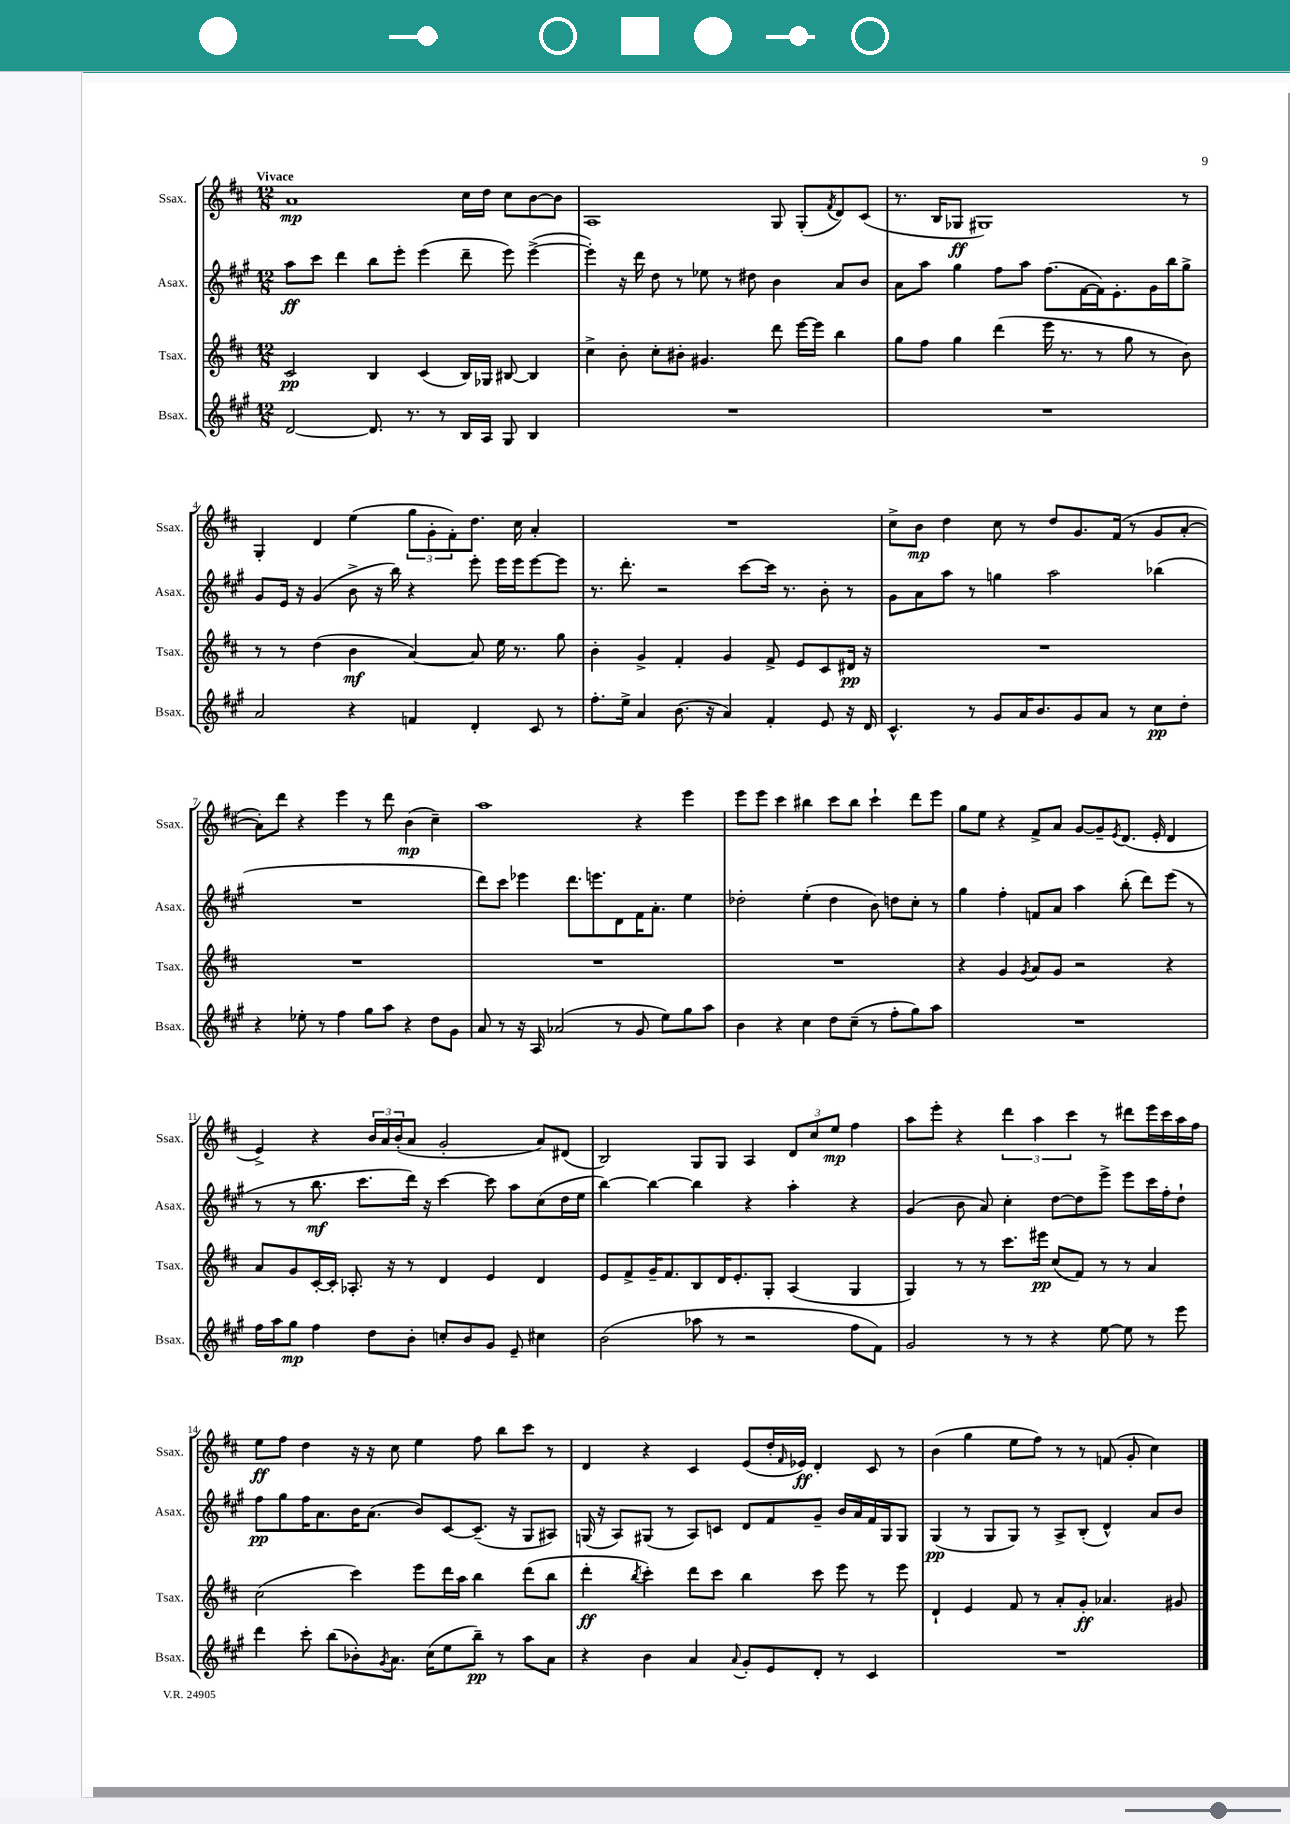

**kern	**kern	**kern	**kern
*staff4	*staff3	*staff2	*staff1
*clefG2	*clefG2	*clefG2	*clefG2
*k[f#c#g#]	*k[f#c#]	*k[f#c#g#]	*k[f#c#]
*M12/8	*M12/8	*M12/8	*M12/8
[2d	2c#	8aa	1a
.	.	8ccc#	.
.	.	4ddd	.
8.d]	4B	8bb	.
.	.	8eee'	.
8.r	.	.	.
.	(4c#	(4eee	.
8r	.	.	.
16B	16B)	8ddd~	16cc#
16A	16G-	.	16dd
8G#	[8B#	8eee)	8cc#
4B	4B#]	([4eee^	[8b
.	.	.	8b]
=	=	=	=
1.r	4cc#^	4eee'])	1A
.	8b'	16r	.
.	.	16ddd	.
.	8cc#'	8dd	.
.	8b#'	8r	.
.	4.g#	8ee-	.
.	.	8r	.
.	.	8dd#	.
.	8ddd	4b	8G
.	[16eee	.	(8G'
.	16eee]	.	.
.	.	.	8qf#
.	4bb	8a	8d)
.	.	8b	(8c#
=	=	=	=
1.r	8gg	8a	8.r
.	8ff#	8aa	.
.	.	.	16B
.	4gg	4gg#	8G-
.	.	.	1G#)
.	(4ddd	8ff#	.
.	.	8aa	.
.	16eee	(8.ff#	.
.	8.r	.	.
.	.	[16f#	.
.	8r	16f#])	.
.	.	8.e'	.
.	8gg	.	.
.	8r	16g#	.
.	.	16bb	.
.	8b)	8gg#^	8r
=	=	=	=
2a	8r	8g#	4G'
.	8r	16e	.
.	.	16r	.
.	(4dd	(4g#	4d
4r	4b	8b^	(4ee
.	.	16r	.
.	.	16bb)	.
4f	[4a)	4r	12gg
.	.	.	12g'
.	.	.	12f#')
4d'	8a]	8eee'	8.dd
.	16ee	16eee	.
.	8.r	16eee	16cc#
8c#	.	[8eee	4a'
8r	8gg	8eee]	.
=	=	=	=
8.ff#'	4b'	8.r	1.r
16ee^	.	8.ddd'	.
4a	4g^	.	.
.	.	2r	.
(8.b	4f#'	.	.
16r	.	.	.
4a)	4g	.	.
.	.	[8ccc#	.
4f#'	8f#^	16ccc#]	.
.	.	8.r	.
.	8e	.	.
8e	8c#	8b'	.
16r	16d#	8r	.
16d	16r	.	.
=	=	=	=
4.c#^^	1.r	8g#	8cc#^
.	.	8a	8b
.	.	8aa	4dd
8r	.	8r	.
8g#	.	4gg	8cc#
16a	.	.	8r
8.b	.	.	.
.	.	2aa	8dd
8g#	.	.	8.g
8a	.	.	.
.	.	.	(16f#
8r	.	.	8r
8cc#	.	(4bb-	8g
8dd'	.	.	[8a'
=	=	=	=
4r	1.r	1.r	8a'])
.	.	.	8ddd
8ee-'	.	.	4r
8r	.	.	.
4ff#	.	.	4eee
8gg#	.	.	8r
8aa	.	.	8ddd
4r	.	.	(4b
8dd	.	.	4cc#~)
8g#	.	.	.
=	=	=	=
8a	1.r	8ddd)	1aa
8r	.	8ccc#	.
16r	.	4eee-	.
16A	.	.	.
(2a-	.	.	.
.	.	8.ddd	.
.	.	8.eee	.
8r	.	8d	.
8g#	.	16f#	4r
.	.	8.a'	.
8ee)	.	.	.
8gg#	.	4ee	4eee
8aa	.	.	.
=	=	=	=
4b	1.r	2dd-'	8eee
.	.	.	8eee
4r	.	.	4ccc#
4cc#	.	(4ee'	4bb#
8dd	.	4dd-	8ccc#
(8cc#~	.	.	8bb#
8r	.	8b)	4ccc#`
8ff#'	.	8dd	.
8gg#)	.	8cc#'	8ddd
8aa	.	8r	8eee
=	=	=	=
1.r	4r	4gg#	8gg
.	.	.	8ee
.	4g	4ff#'	4r
.	8qg	.	.
.	8a	8f	8f#^
.	8g	8a	8a
.	2r	4aa	[8g
.	.	.	8g~]
.	.	.	8qe
.	.	(8bb'	(8.d
.	.	8ddd)	.
.	.	.	16e'
.	4r	(8eee	4d
.	.	8r	.
=	=	=	=
16ff#	8a	8r	4e^)
16aa	.	.	.
8gg#	8g	8r	.
4ff#	[16c#'	8.bb	4r
.	16c#']	.	.
.	8.A-'	.	.
.	.	8.ccc#	.
8dd	.	.	24b
.	.	.	24a
.	16r	.	.
.	.	.	(24b'
8b'	8r	16ddd)	8a
.	.	16r	.
8cc'	4d	[4ccc#	2g'
8b	.	.	.
8g#	4e	8ccc#]	.
8e~	.	8aa	.
4cc#	4d	(8cc#	8a)
.	.	16dd	(8d#
.	.	16ee	.
=	=	=	=
(2b	8e	[4bb)	2B)
.	8f#^	.	.
.	16g~	4bb_	.
.	8.f#	.	.
8aa-	8B	4bb]	8G
8r	16d	.	8G
.	8.e'	.	.
2r	.	4r	4A
.	8G'	.	.
.	(4A	4aa'	12d
.	.	.	12cc#
.	.	.	12ee
8ff#	4G	4r	4ff#
8f#)	.	.	.
=	=	=	=
2g#	4G)	(4g#	8aa
.	.	.	8eee'
.	8r	8b	4r
.	8r	8a)	.
8r	8.ccc#	4cc#'	6ddd
8r	.	.	.
.	.	.	6aa
.	16eee#	.	.
4r	(8cc#	[8dd	.
.	.	.	6ccc#
.	8f#)	8dd]	.
[8ee	8r	8eee^	8r
8ee]	8r	8eee	8ddd#
8r	4a	16ccc#	16eee
.	.	16ff#'	16ccc#
8eee	.	8dd`	16aa
.	.	.	16ff#
=	=	=	=
4ddd	(2cc#	8ff#	8ee
.	.	8gg#	8ff#
8ccc#'	.	16ff#	4dd
.	.	8.a	.
(8bb	.	.	.
8b-')	4ccc#)	16b	16r
.	.	(8.a	16r
8qg#	.	.	.
8.a	.	.	8cc#
.	8eee	8b)	4ee
(16cc#	.	.	.
8ee	16ddd	[8c#	.
.	16aa	.	.
8bb~)	4bb	(8.c#~]	8ff#
8r	.	.	8bb
.	.	16r	.
8aa	(8ddd	8G#	8ccc#
8a	8bb	8A#)	8r
=	=	=	=
4r	4ddd'	(16G	4d
.	.	16r	.
.	.	8A)	.
.	8qbb	.	.
4b	4ccc#')	(8G#	4r
.	.	8r	.
4a	8ddd	8A)	4c#
.	8ccc#	8c	.
8qqa	.	.	.
8g#'	4bb	8d	(8e
8e	.	8f#	16dd'
.	.	.	16qqf#
.	.	.	16e-)
8d'	8ccc#	8g#~	4d'
8r	8eee	16b	.
.	.	16a	.
4c#	8r	16f#	8c#
.	.	16G#	.
.	8eee	8G#	8r
=	=	=	=
1.r	4d`	(4G#	(4b
.	4e	8r	4gg
.	.	8G#	.
.	8f#	8G#)	8ee
.	8r	8r	8ff#)
.	8a'	8A^	8r
.	8g'	(8B'	8r
.	4.a-	4d^^)	(8f
.	.	.	8g'
.	.	8a	4cc#)
.	8g#	8b	.
==	==	==	==
*-	*-	*-	*-
